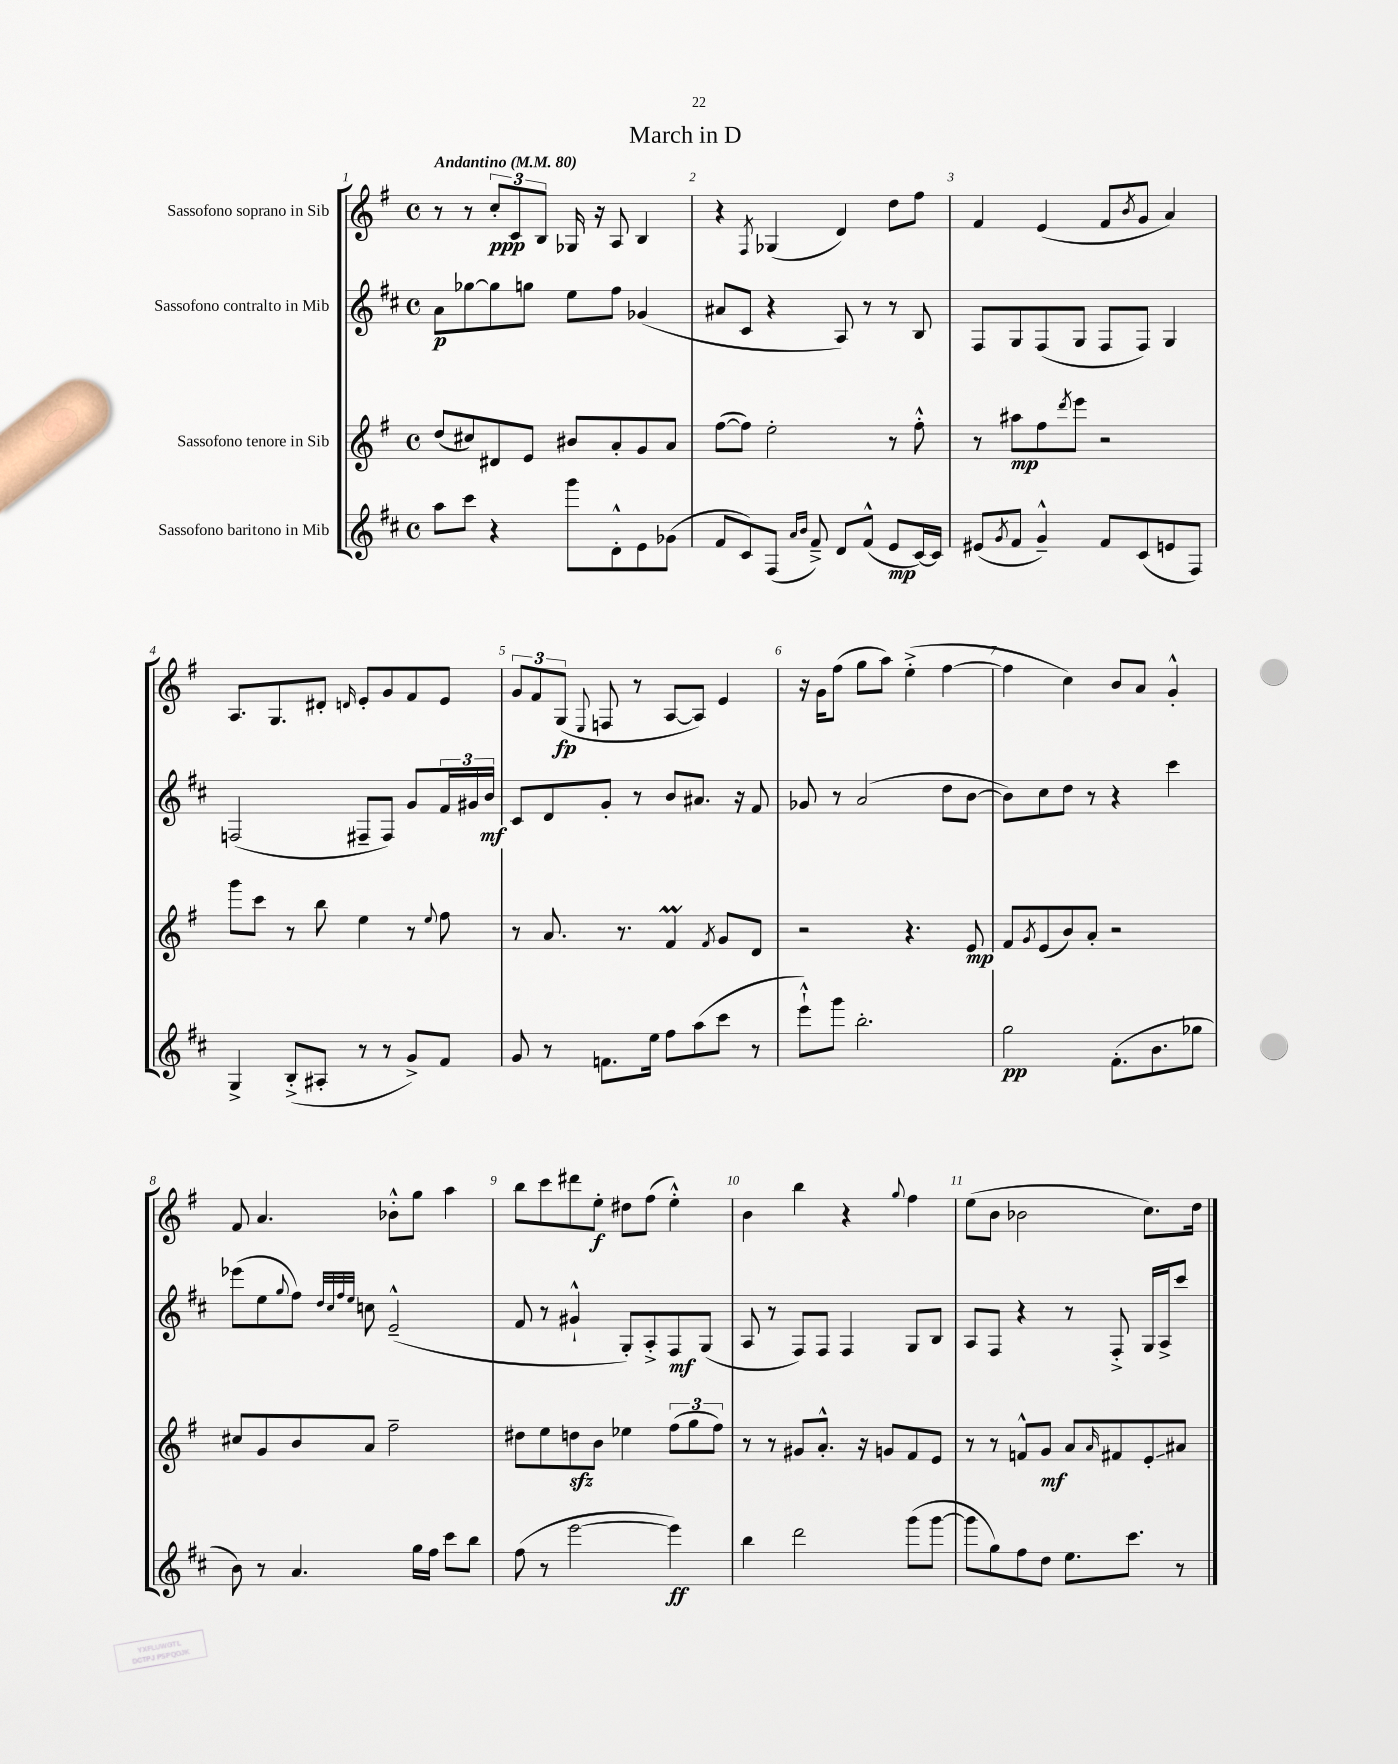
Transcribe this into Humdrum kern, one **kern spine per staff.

**kern	**kern	**kern	**kern
*staff4	*staff3	*staff2	*staff1
*clefG2	*clefG2	*clefG2	*clefG2
*k[f#c#]	*k[f#]	*k[f#c#]	*k[f#]
*M4/4	*M4/4	*M4/4	*M4/4
*met(c)	*met(c)	*met(c)	*met(c)
*MM80	*MM80	*MM80	*MM80
8aa	(8dd	8a	8r
8ccc#	8cc#)	[8gg-	8r
4r	8d#	8gg-]	12cc'
.	.	.	12c
.	8e	8gg	.
.	.	.	12B
8ggg	8b#	8ee	16G-
.	.	.	16r
8d'^^	8a'	8ff#	8A
8e	8g	(4g-	4B
(8g-	8a	.	.
=	=	=	=
8f#	([8ff#	8a#	4r
8c#)	8ff#])	8c#	.
.	.	.	8qF#
(8F#	2ee'	4r	(4G-
16qqa	.	.	.
16qqb	.	.	.
8f#~^)	.	.	.
8d	.	8A)	4d)
(8f#^^	.	8r	.
8e	8r	8r	8dd
[16c#)	8ff#'^^	8B	8ff#
16c#]	.	.	.
=	=	=	=
(8e#	8r	8F#	4f#
8qg	.	.	.
8f#	8aa#	8G	.
4g~^^)	8ff#	(8F#	(4e
.	8qddd	.	.
.	8eee	8G	.
8f#	2r	8F#	8f#
.	.	.	8qb
(8c#	.	8F#)	8g
8e	.	4G	4a)
8F#)	.	.	.
=	=	=	=
4G^	8ggg	(2F	8.A
.	8ccc	.	.
.	.	.	8.G
(8B'^	8r	.	.
8A#'	8bb	.	8d#'
.	.	.	16qqd
8r	4ee	8F#~	8e'
8r	.	8F#)	8g
8g^)	8r	8g	8f#
.	8qqee	.	.
8f#	8ff#	24f#	8e
.	.	24g#	.
.	.	24b	.
=	=	=	=
8g	8r	8c#	12g
.	.	.	12f#
8r	8.a	8d	.
.	.	.	(12G
.	.	.	8qqE
8.f	.	8g'	8F
.	8.r	.	.
.	.	8r	8r
16ee	.	.	.
8ff#	4f#	8b	[8A
(8aa	.	8.a#	8A])
.	8qf#	.	.
8ccc#	8g	.	4e
.	.	16r	.
8r	8d	8f#	.
=	=	=	=
8eee`^^)	2r	8g-	16r
.	.	.	16g
8ggg	.	8r	(8ff#
2.bb'	.	(2a	8gg
.	.	.	8aa)
.	4.r	.	(4ee'^
.	.	8dd	[4ff#
.	8e	[8b	.
=	=	=	=
2gg	8f#	8b])	4ff#]
.	8qg	.	.
.	(8e	8cc#	.
.	8b)	8dd	4cc)
.	8a'	8r	.
(8.f#'	2r	4r	8b
.	.	.	8a
8.b	.	.	.
.	.	4ccc#	4g'^^
8gg-	.	.	.
=	=	=	=
8b)	8cc#	(8eee-	8f#
8r	8g	8ee	4.a
.	.	8qqgg	.
4.a	8b	8ff#)	.
.	.	32qqdd	.
.	.	32qqcc#	.
.	.	32qqff#	.
.	.	32qqee	.
.	8a	8cc	.
.	2ff#~	(2e~^^	8b-'^^
16gg	.	.	8gg
16ff#	.	.	.
8ccc#	.	.	4aa
8bb	.	.	.
=	=	=	=
(8ff#	8dd#	8f#	8bb
8r	8ee	8r	8ccc
[2eee	8dd	4g#`^^	8ddd#
.	8b	.	8ee'
.	4ee-	8G')	8dd#
.	.	8A'^	(8ff#
4eee])	(12ff#	8F#	4ee'^^)
.	12gg	.	.
.	.	(8G	.
.	12ff#)	.	.
=	=	=	=
4bb	8r	8A	4b
.	8r	8r	.
2ddd	8g#	8F#)	4bb
.	8.a'^^	8F#	.
.	.	4F#	4r
.	16r	.	.
.	8g	.	.
.	.	.	8qqgg
(8ggg	8f#	8G	4ff#
[8ggg	8e	8B	.
=	=	=	=
8ggg]	8r	8A	(8ee
8gg)	8r	8F#	8b
8ff#	8f^^	4r	2b-
8dd	8g	.	.
8.ee	8a	8r	.
.	16qqa	.	.
.	8f#	8F#'^	.
8.ccc#	.	.	.
.	8e'	16G	8.cc)
.	.	16A^	.
8r	8a#	8ccc#	.
.	.	.	16dd
==	==	==	==
*-	*-	*-	*-
